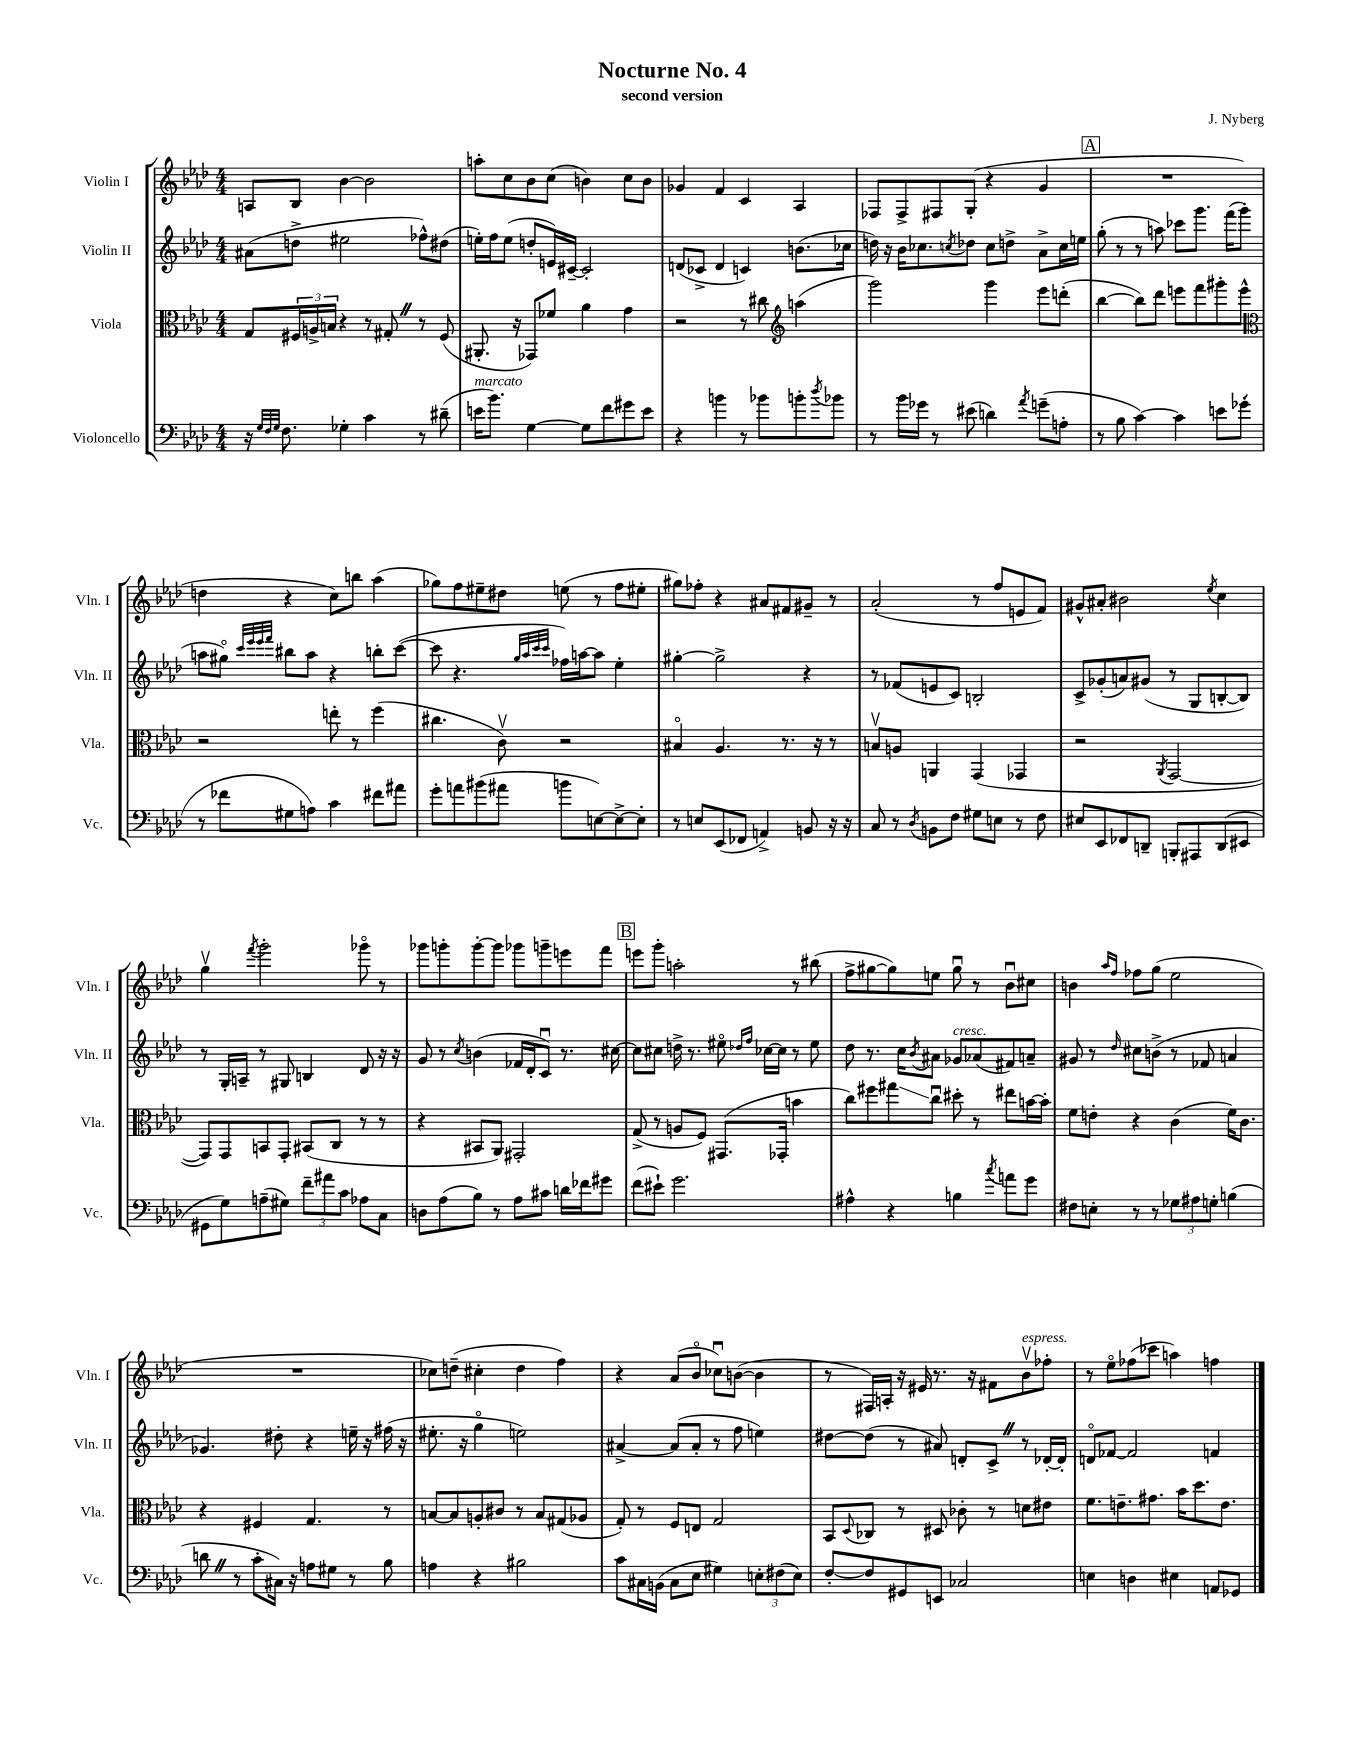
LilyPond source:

\header { title = "Nocturne No. 4" composer = "J. Nyberg" subtitle = "second version" }
<<
\new StaffGroup <<
\new Staff = "s0" \with { instrumentName = "Violin I" shortInstrumentName = "Vln. I" } {
    \clef treble \key aes \major \numericTimeSignature \time 4/4
    a8 bes8 bes'4~ bes'2 |
    a''8-. c''8 bes'8 c''8( b'4) c''8 b'8 |
    ges'4 f'4 c'4 aes4 |
    fes8 fes8-> fis8 g8-.( r4 g'4 |
    \mark \markup { \box "A" } R1 |
    d''4 r4 c''8) b''8 aes''4( |
    ges''8) f''8 eis''8-- dis''8 e''8( r8 f''8 eis''8-. |
    gis''8) fes''8-. r4 ais'8 fis'8 gis'8-- r8 |
    aes'2-.( r8 f''8 e'8 f'8) |
    gis'8-^ ais'8-. bis'2 \acciaccatura { ees''8 } c''4 |
    g''4\upbow \acciaccatura { f'''8 } g'''2-. ges'''8\flageolet r8 |
    ges'''8 g'''8-. g'''8~-. g'''8 ges'''8 g'''8-- e'''8 f'''8 |
    \mark \markup { \box "B" } e'''8 g'''8-. a''2-. r8 bis''8( |
    f''8-> gis''8~ gis''8) e''8 gis''8\downbow r8 bes'8\downbow cis''8 |
    b'4 \grace { aes''16 f''16 } fes''8 g''8( ees''2 |
    R1 |
    ces''8) d''8--( cis''4-. d''4 f''4) |
    r4 aes'8( bes'8\flageolet ces''8\downbow) b'8~( b'4 |
    r8 fis16) a16-. r16 eis'16 r8. r16 fis'8 bes'8\upbow^\markup { \italic "espress." } fes''8-. |
    r8 ees''8\flageolet fes''8( ces'''8 a''4) f''4 \bar "|." |
}
\new Staff = "s1" \with { instrumentName = "Violin II" shortInstrumentName = "Vln. II" } {
    \clef treble \key aes \major \numericTimeSignature \time 4/4
    ais'8( d''8-> eis''2 fes''8-^) dis''8( |
    e''16-.) f''16 e''8( d''8-. e'16) cis'16~-- cis'2-. |
    d'8( ces'8-> d'4 c'4) b'8.( ces''16 |
    d''16) r16 bes'16 ces''8. \acciaccatura { c''8 } des''8 c''8 d''8-> aes'8-> c''16 e''16 |
    \mark \markup { \box "A" } g''8-.( r8 r8 a''8) ces'''8 g'''8. f'''16( g'''8-. |
    a''8 gis''8\flageolet) \grace { c'''32 ees'''32 ees'''32 f'''32 } bis''8 a''8 r4 b''8-. c'''8~( |
    c'''8 r4. \grace { g''32 aes''32 c'''32 c'''32 } fes''16) a''16~ a''8 ees''4-. |
    gis''4~-. gis''2-> r4 |
    r8 fes'8( e'8 c'8) b2-. |
    c'8-> ges'8-.( a'8) gis'8( r8 g8 b8~-. b8) |
    r8 g16-. a16-- r8 gis8 b4 des'8 r16 r16 |
    g'8 r8 \acciaccatura { c''8 } b'4( fes'16 des'16-. c'8\downbow) r8. cis''16~ |
    \mark \markup { \box "B" } cis''8 cis''8 d''16-> r8. eis''8\flageolet \grace { des''16 f''16 } ces''16~ ces''16 r8 eis''8 |
    des''8 r8. c''16 \acciaccatura { bes'8 } ais'8 ges'8^\markup { \italic "cresc." } aes'8( fis'8) a'8-- |
    gis'8 r8 \grace { des''16 } cis''8 b'8->( r8 fes'8 a'4 |
    ges'4.) dis''8-. r4 e''16-- r16 fis''16( r16 |
    eis''8.-. r16 g''4\flageolet e''2) |
    ais'4~-> ais'8( ais'8-. r8 f''8 e''4) |
    dis''8~ dis''8( r8 ais'8) d'8-. c'8-> \once \override BreathingSign.text = \markup { \musicglyph "scripts.caesura.straight" } \breathe r8 des'16~-. des'16-. |
    d'8\flageolet fes'8~ fes'2 f'4 \bar "|." |
}
\new Staff = "s2" \with { instrumentName = "Viola" shortInstrumentName = "Vla." } {
    \clef alto \key aes \major \numericTimeSignature \time 4/4
    g8 \tuplet 3/2 { fis16 a16-> b16 } r4 r8 gis8-. \once \override BreathingSign.text = \markup { \musicglyph "scripts.caesura.straight" } \breathe r8 fis8( |
    ais,8.-. r16 ges,8) fes'8 aes'4 g'4 |
    r2 r8 cis''8 \clef treble a''4( |
    g'''2) g'''4 ees'''8 d'''8-.( |
    \mark \markup { \box "A" } bes''4~ bes''8) des'''8 e'''8 f'''8 gis'''8-. e'''8-^ |
    \clef alto r2 e''8-. r8 f''4( |
    cis''4. c'8\upbow) r2 |
    bis4\flageolet aes4. r8. r16 r8 |
    b8\upbow a8 a,4 g,4( ges,4 |
    r2 \acciaccatura { aes,8 } g,2~ |
    g,8) g,8 b,8 g,8-. bis,8( c8 r8 r8 |
    r4 bis,8 aes,8) gis,2-. |
    \mark \markup { \box "B" } g8->( r8 a8 f8) gis,8.( ges,16-. b'4 |
    c''8) fis''8 gis''8\glissando c''8\downbow dis''8-. r8 eis''8 b'16~ b'16-. |
    f'8 e'8-. r4 c'4( f'16) c'8. |
    r4 fis4 g4. r8 |
    b8~ b8 a8-. cis'8 r8 b8 gis8( aes8 |
    g8-.) r8 f8 e8 g2 |
    bes,8 \appoggiatura { des8 } ces8 r8 dis8 ces'8-. r8 d'8 eis'8 |
    f'8. e'8.-- gis'8. bes'16 des''8. e'8. \bar "|." |
}
\new Staff = "s3" \with { instrumentName = "Violoncello" shortInstrumentName = "Vc." } {
    \clef bass \key aes \major \numericTimeSignature \time 4/4
    r16 \grace { g32 f32 g32 } f8. ges4-. c'4 r8 dis'8--( |
    e'16^\markup { \italic "marcato" } bes'8.) g4~ g8 f'8 gis'8 e'8 |
    r4 b'4 r8 bes'8 b'8-. \acciaccatura { des''8 } bes'8 |
    r8 bes'16 ges'16 r8 eis'8( d'4) \acciaccatura { aes'8 } g'8--( a8-. |
    \mark \markup { \box "A" } r8 bes8 c'4~) c'4 e'8 ges'8-.( |
    r8 fes'8 gis8 a8) c'4 fis'8 ais'8 |
    g'8-. a'8 bis'8( ais'8 b'8 e8~) e8~-> e8-. |
    r8 e8 ees,8( fes,8 a,4->) b,8 r16 r16 |
    c8 r8 \acciaccatura { des8 } b,8 f8 gis8 e8 r8 f8 |
    eis8 ees,8 fes,8 d,8-- b,,8-. ais,,8 d,8( eis,8 |
    gis,8 g8) a8--( gis8) \tuplet 3/2 { f'8-- ais'8 c'8 } aes8 c8 |
    d8 aes8( bes8) r8 aes8 cis'8 d'16 fes'16 gis'8 |
    \mark \markup { \box "B" } f'8( eis'8-!) g'2. |
    ais4-^ r4 b4 \acciaccatura { c''8 } a'8 g'8 |
    fis8 e8-. r8 r8 \tuplet 3/2 { ges8 ais8 g8-. } b4( |
    d'8 \once \override BreathingSign.text = \markup { \musicglyph "scripts.caesura.straight" } \breathe r8 c'8-. cis16) r16 a8 gis8 r8 bes8 |
    a4 r4 bis2 |
    c'8 cis16 b,16( cis8 ees8 gis4) \tuplet 3/2 { e8-. fis8( e8) } |
    f8~-. f8 gis,8 e,8 ces2 |
    e4 d4 eis4 a,8 ges,8 \bar "|." |
}
>>
>>
\layout { \context { \Score \remove "Bar_number_engraver" } }
